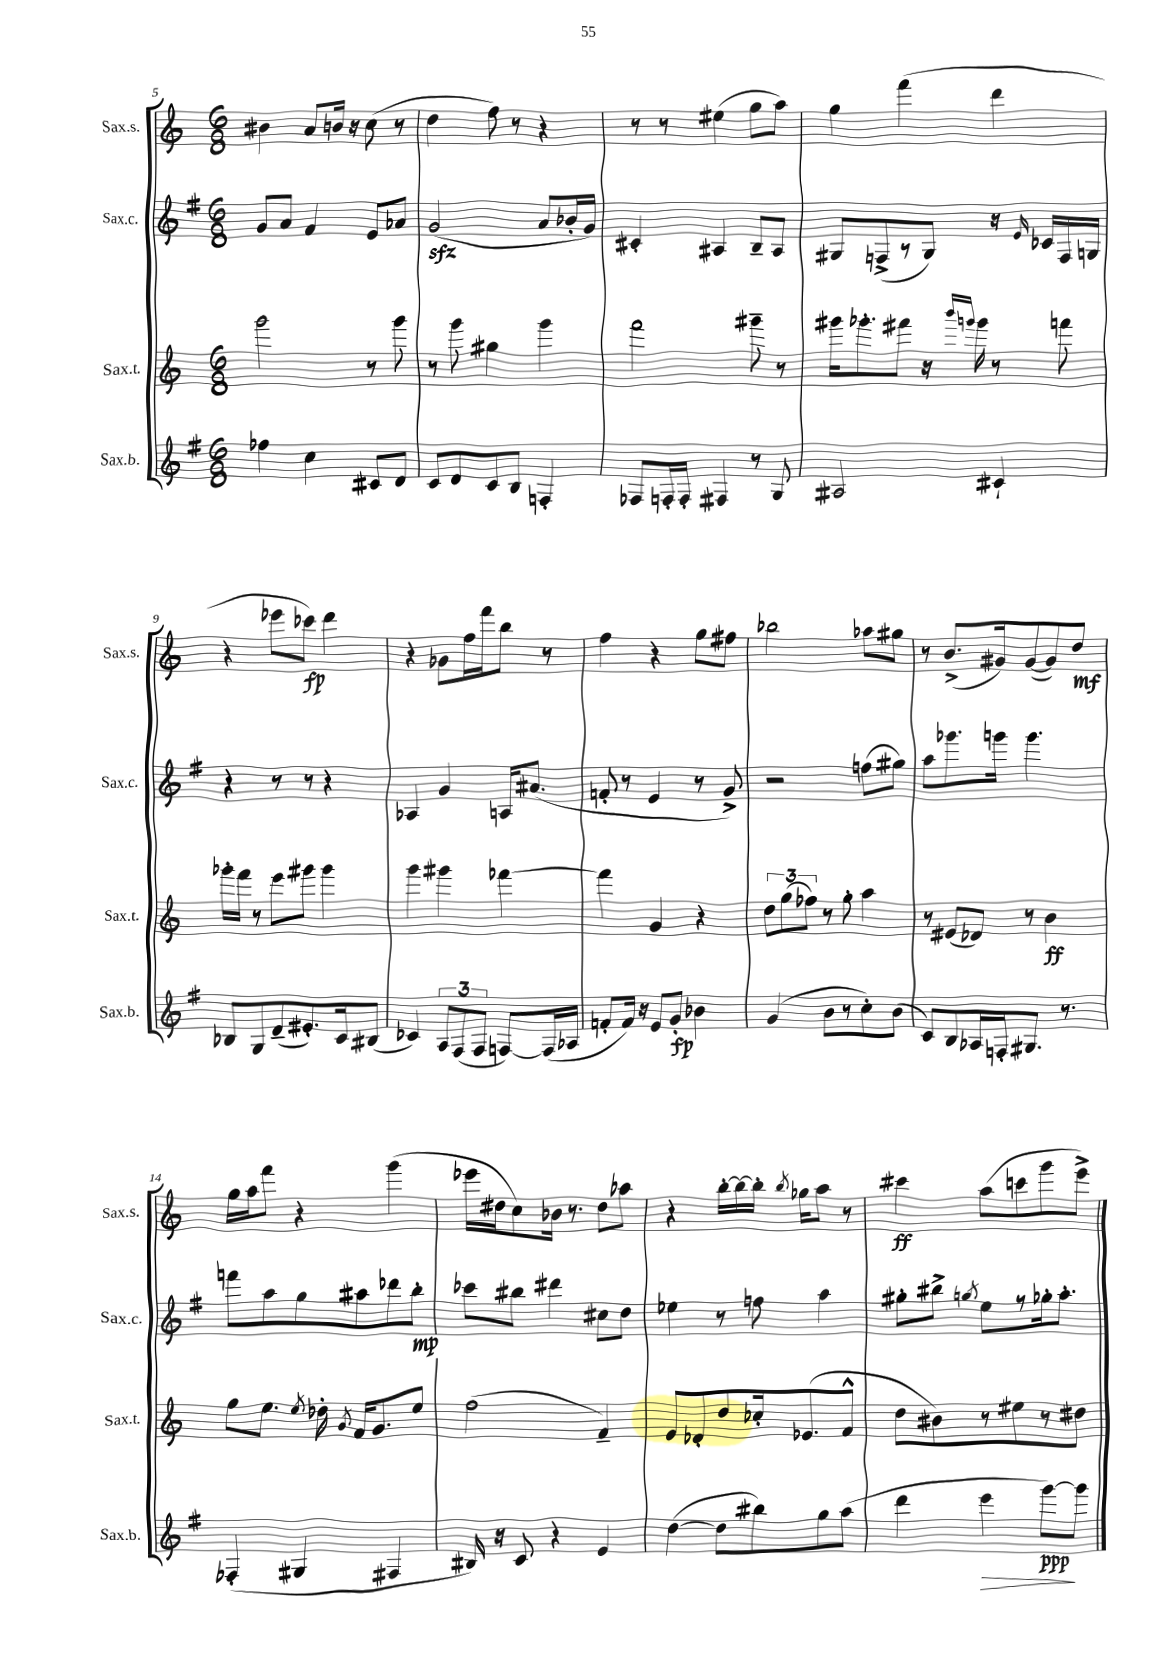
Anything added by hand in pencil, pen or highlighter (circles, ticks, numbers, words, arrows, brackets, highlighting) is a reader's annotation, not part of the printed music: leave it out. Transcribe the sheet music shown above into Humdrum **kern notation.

**kern	**kern	**kern	**kern
*staff4	*staff3	*staff2	*staff1
*clefG2	*clefG2	*clefG2	*clefG2
*k[f#]	*k[]	*k[f#]	*k[]
*M6/8	*M6/8	*M6/8	*M6/8
4ff-	2ggg	8g	4b#
.	.	8a	.
4cc	.	4f#	8a
.	.	.	16b
.	.	.	16r
8c#	8r	8e	(8cc
8d	8ggg	8a-	8r
=	=	=	=
8c	8r	(2g	4dd
8d	8ggg	.	.
8c	4gg#	.	8ff)
8B	.	.	8r
4F'	4ggg	8a	4r
.	.	16b-'	.
.	.	16g)	.
=	=	=	=
8F-	2fff	4c#'	8r
16F'	.	.	8r
16F'	.	.	.
4F#	.	4A#	(4ee#
8r	8ggg#~	8B~	8gg
8G	8r	8A#	8aa)
=	=	=	=
2A#	16ggg#	8G#	4gg
.	8.ggg-'	.	.
.	.	(8F^	.
.	8fff#	8r	(4fff
.	16r	8G#)	.
.	16qqbbb	.	.
.	16qqggg	.	.
.	16ggg	.	.
4c#`	8r	16r	4ddd
.	.	16qqe	.
.	.	16c-	.
.	8fff	16F	.
.	.	16G	.
=	=	=	=
8B-	16ggg-'	4r	4r
.	16fff	.	.
8G	8r	.	.
(8d~	8eee	8r	8eee-
8.e#')	8ggg#	8r	8ccc-)
.	4ggg#	4r	4ddd
16c	.	.	.
(8B#	.	.	.
=	=	=	=
4c-)	4ggg	4A-	4r
12A	4ggg#	4g	8g-
(12F#	.	.	.
.	.	.	16ff
12F#	.	.	.
.	.	.	16fff
[8F)	[4fff-	16A	8bb
.	.	(8.a#	.
(16F]	.	.	8r
16A-	.	.	.
=	=	=	=
8f'	4fff-]	8f'	4ff
16f)	.	8r	.
16r	.	.	.
8e	4g	4e	4r
8g'	.	.	.
4b-	4r	8r	8gg
.	.	8g^)	8ff#
=	=	=	=
(4g	12dd	2r	2bb-
.	(12gg	.	.
.	12ff-)	.	.
8b	8r	.	.
8r	8gg'	.	.
8cc')	4aa	(8ff	8aa-
(8b	.	8gg#)	8gg#
=	=	=	=
8c)	8r	8aa	8r
8B	(8e#	8.ggg-	(8.b^
16A-	8d-)	.	.
16F'	.	16ggg	16g#)
8.G#	8r	4.ggg	([8g#
.	4b	.	8g#])
8.r	.	.	.
.	.	.	8dd
=	=	=	=
(4F-'	8gg	8fff	16gg
.	.	.	16aa
.	8.ee	8aa	8fff
4G#	.	8gg	4r
.	8qee	.	.
.	16dd-'	.	.
.	8qg	.	.
.	16f	8aa#	.
.	8.g	.	.
4F#	.	8ddd-	(4ggg
.	8ee	8bb'	.
=	=	=	=
16B#)	(2ff	8ccc-	16eee-
16r	.	.	16dd#
8c	.	8bb#	8cc)
4r	.	4ddd#	16b-
.	.	.	8.r
4e	4f~)	8cc#	8dd#
.	.	8dd	8aa-
=	=	=	=
([4dd	8e	4ee-	4r
.	8d-'	.	.
8dd]	8dd	8r	[16bb'
.	.	.	16bb_
8bb#)	16cc-'	8ff	16bb']
.	.	.	8qbb
.	(8.e-	.	16gg-
8gg	.	4aa	8aa
(8aa	8f^^	.	8r
=	=	=	=
4ddd	8dd	8gg#'	4ccc#
.	8b#)	8bb#^	.
.	.	8qgg	.
4eee	8r	8ee	(8aa
.	8ee#	8r	8ccc
[8ggg)	8r	16gg-'	8ggg
.	.	8.aa'	.
8ggg]	8dd#	.	8eee^)
==	==	==	==
*-	*-	*-	*-
